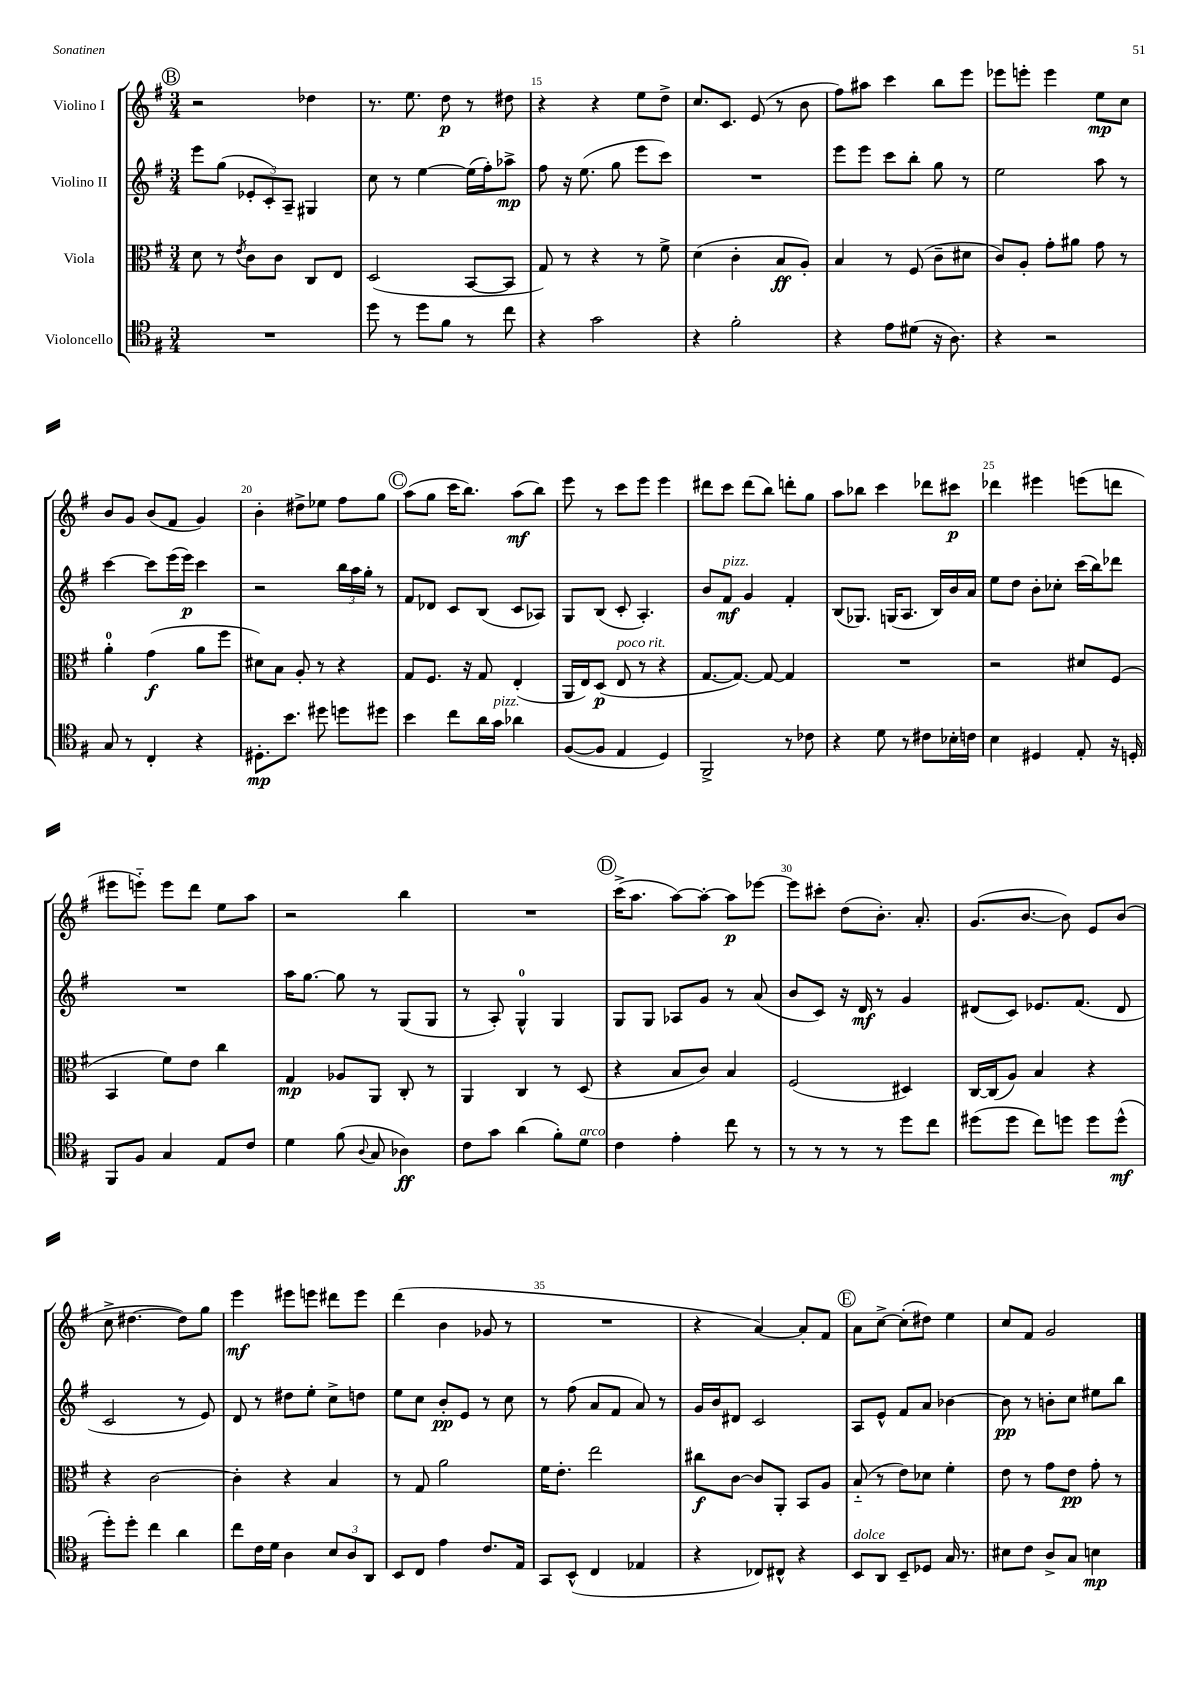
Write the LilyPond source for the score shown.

<<
\new StaffGroup <<
\new Staff = "s0" \with { instrumentName = "Violino I" } {
    \clef treble \key g \major \numericTimeSignature \time 3/4
    \autoBeamOff \mark \markup { \circle "B" } r2 des''4 |
    r8. e''8. d''8\p r8 dis''8 |
    r4 r4 e''8[ d''8]-> |
    c''8.[ c'8.] e'8( r8 b'8 |
    fis''8[) ais''8] c'''4 b''8[ e'''8] |
    ees'''8[ e'''8]-. e'''4 e''8[\mp c''8] |
    b'8[ g'8] b'8[( fis'8] g'4) |
    b'4-. dis''8[-> ees''8] fis''8[ g''8] |
    \mark \markup { \circle "C" } a''8[( g''8] c'''16[ b''8.]) a''8[\mf( b''8]) |
    e'''8 r8 c'''8[ e'''8] e'''4 |
    dis'''8[ c'''8] dis'''8[( b''8]) d'''8[-. g''8] |
    a''8[ bes''8] c'''4 des'''8[ cis'''8]\p |
    des'''4 eis'''4 e'''8[( d'''8] |
    eis'''8[ e'''8]-_) e'''8[ d'''8] e''8[ a''8] |
    r2 b''4 |
    R2. |
    \mark \markup { \circle "D" } c'''16[->( a''8.] a''8[~) a''8]~-. a''8[\p ees'''8]~ |
    ees'''8[ cis'''8]-. d''8[( b'8.]-.) a'8.-. |
    g'8.[( b'8.]~ b'8) e'8[ b'8]( |
    c''8-> dis''4.~ dis''8[) g''8] |
    e'''4\mf eis'''8[ e'''8] dis'''8[ e'''8] |
    d'''4( b'4 ges'8 r8 |
    R2. |
    r4 a'4~) a'8[-. fis'8] |
    \mark \markup { \circle "E" } a'8[ c''8]~-> c''8[-.( dis''8]) e''4 |
    c''8[ fis'8] g'2 \bar "|." |
}
\new Staff = "s1" \with { instrumentName = "Violino II" } {
    \clef treble \key g \major \numericTimeSignature \time 3/4
    \autoBeamOff \mark \markup { \circle "B" } e'''8[ g''8]( \tuplet 3/2 { ees'8[-. c'8-.) a8]-- } gis4 |
    c''8 r8 e''4~ e''16[( fis''16-.) aes''8]->\mp |
    fis''8 r16 e''8.( g''8 e'''8[ c'''8]) |
    R2. |
    e'''8[ e'''8] c'''8[ b''8]-. g''8 r8 |
    e''2 a''8 r8 |
    c'''4~ c'''8[ e'''16( e'''16]\p) c'''4 |
    r2 \tuplet 3/2 { b''16[ a''16 g''16]-. } r8 |
    \mark \markup { \circle "C" } fis'8[ des'8] c'8[ b8]( c'8[ aes8]) |
    g8[ b8]( c'8-. a4.-.) |
    b'8[ fis'8]\mf^\markup { \italic "pizz." } g'4 fis'4-. |
    b8[( ges8.]) g16[( a8.] b16[) b'16 a'16] |
    e''8[ d''8] b'8[-. ces''8]-. c'''16[( b''16) des'''8] |
    R2. |
    a''16[ g''8.]~ g''8 r8 g8[( g8] |
    r8 a8-.) g4-0-^ g4 |
    \mark \markup { \circle "D" } g8[ g8] aes8[ g'8] r8 a'8( |
    b'8[ c'8]) r16 d'16\mf r8 g'4 |
    dis'8[( c'8]) ees'8.[ fis'8.]( dis'8 |
    c'2 r8 e'8) |
    d'8 r8 dis''8[ e''8]-. c''8[-> d''8] |
    e''8[ c''8] b'8[-.\pp e'8] r8 c''8 |
    r8 fis''8( a'8[ fis'8] a'8) r8 |
    g'16[ b'16 dis'8] c'2 |
    \mark \markup { \circle "E" } a8[ e'8]-^ fis'8[ a'8] bes'4~ |
    bes'8\pp r8 b'8[-. c''8] eis''8[ b''8] \bar "|." |
}
\new Staff = "s2" \with { instrumentName = "Viola" } {
    \clef alto \key g \major \numericTimeSignature \time 3/4
    \autoBeamOff \mark \markup { \circle "B" } d'8 r8 \acciaccatura { e'8 } c'8[ c'8] c8[ e8] |
    d2( b,8[~ b,8] |
    g8) r8 r4 r8 fis'8-> |
    d'4( c'4-. b8[\ff a8]-.) |
    b4 r8 fis8( c'8[-- dis'8] |
    c'8[) a8]-. g'8[-. ais'8] g'8 r8 |
    a'4-0-. g'4\f( a'8[ fis''8] |
    dis'8[) b8] a8-. r8 r4 |
    \mark \markup { \circle "C" } g8[ fis8.] r16 g8 e4-.( |
    a,16[ e16) d8]\p( e8^\markup { \italic "poco rit." } r8 r4 |
    g8.[~ g8.]~) g8~ g4 |
    R2. |
    r2 dis'8[ fis8]( |
    b,4 fis'8[) e'8] c''4 |
    g4\mp aes8[ a,8] c8-. r8 |
    a,4 c4 r8 d8( |
    \mark \markup { \circle "D" } r4 b8[ c'8]) b4 |
    fis2( dis4) |
    c16[~ c16( a8]) b4 r4 |
    r4 c'2~ |
    c'4-. r4 b4 |
    r8 g8 a'2 |
    fis'16[ e'8.]-. e''2 |
    cis''8[\f c'8]~ c'8[ a,8]-. b,8[ a8] |
    \mark \markup { \circle "E" } b8-_( r8 e'8[) des'8] fis'4-. |
    e'8 r8 g'8[ e'8]\pp g'8-. r8 \bar "|." |
}
\new Staff = "s3" \with { instrumentName = "Violoncello" } {
    \clef tenor \key g \major \numericTimeSignature \time 3/4
    \autoBeamOff \mark \markup { \circle "B" } R2. |
    d''8 r8 d''8[ fis'8] r8 c''8 |
    r4 g'2 |
    r4 fis'2-. |
    r4 e'8[ dis'8]( r16 a8.) |
    r4 r2 |
    g8 r8 c4-. r4 |
    dis8.[-.\mp b'8.] dis''8 d''8[ dis''8] |
    \mark \markup { \circle "C" } b'4 c''8[ a'16 g'16]^\markup { \italic "pizz." } aes'4 |
    fis8[~( fis8] e4 d4) |
    fis,2-> r8 ces'8 |
    r4 d'8 r8 cis'8[ bes16-. c'16] |
    b4 dis4 e8-. r16 d16-. |
    fis,8[ fis8] g4 e8[ c'8] |
    d'4 fis'8( \appoggiatura { a8 } g8 aes4\ff) |
    c'8[ g'8] a'4( fis'8[-.) d'8]^\markup { \italic "arco" } |
    \mark \markup { \circle "D" } c'4 e'4-. c''8 r8 |
    r8 r8 r8 r8 d''8[ c''8] |
    dis''8[( dis''8] c''8[) d''8] d''8[ d''8]-^\mf( |
    d''8[-.) d''8]-. c''4 a'4 |
    c''8[ c'16 d'16] a4 \tuplet 3/2 { b8[ a8 a,8] } |
    b,8[ c8] e'4 c'8.[ e16] |
    g,8[ b,8]-^( c4 ees4 |
    r4 ces8[) cis8]-^ r4 |
    \mark \markup { \circle "E" } b,8[^\markup { \italic "dolce" } a,8] b,8[-- des8] g16 r8. |
    bis8[ c'8] a8[-> g8] b4\mp \bar "|." |
}
>>
>>
\layout { \context { \Score currentBarNumber = #13 \override BarNumber.break-visibility = ##(#f #t #t) barNumberVisibility = #(every-nth-bar-number-visible 5) } }
